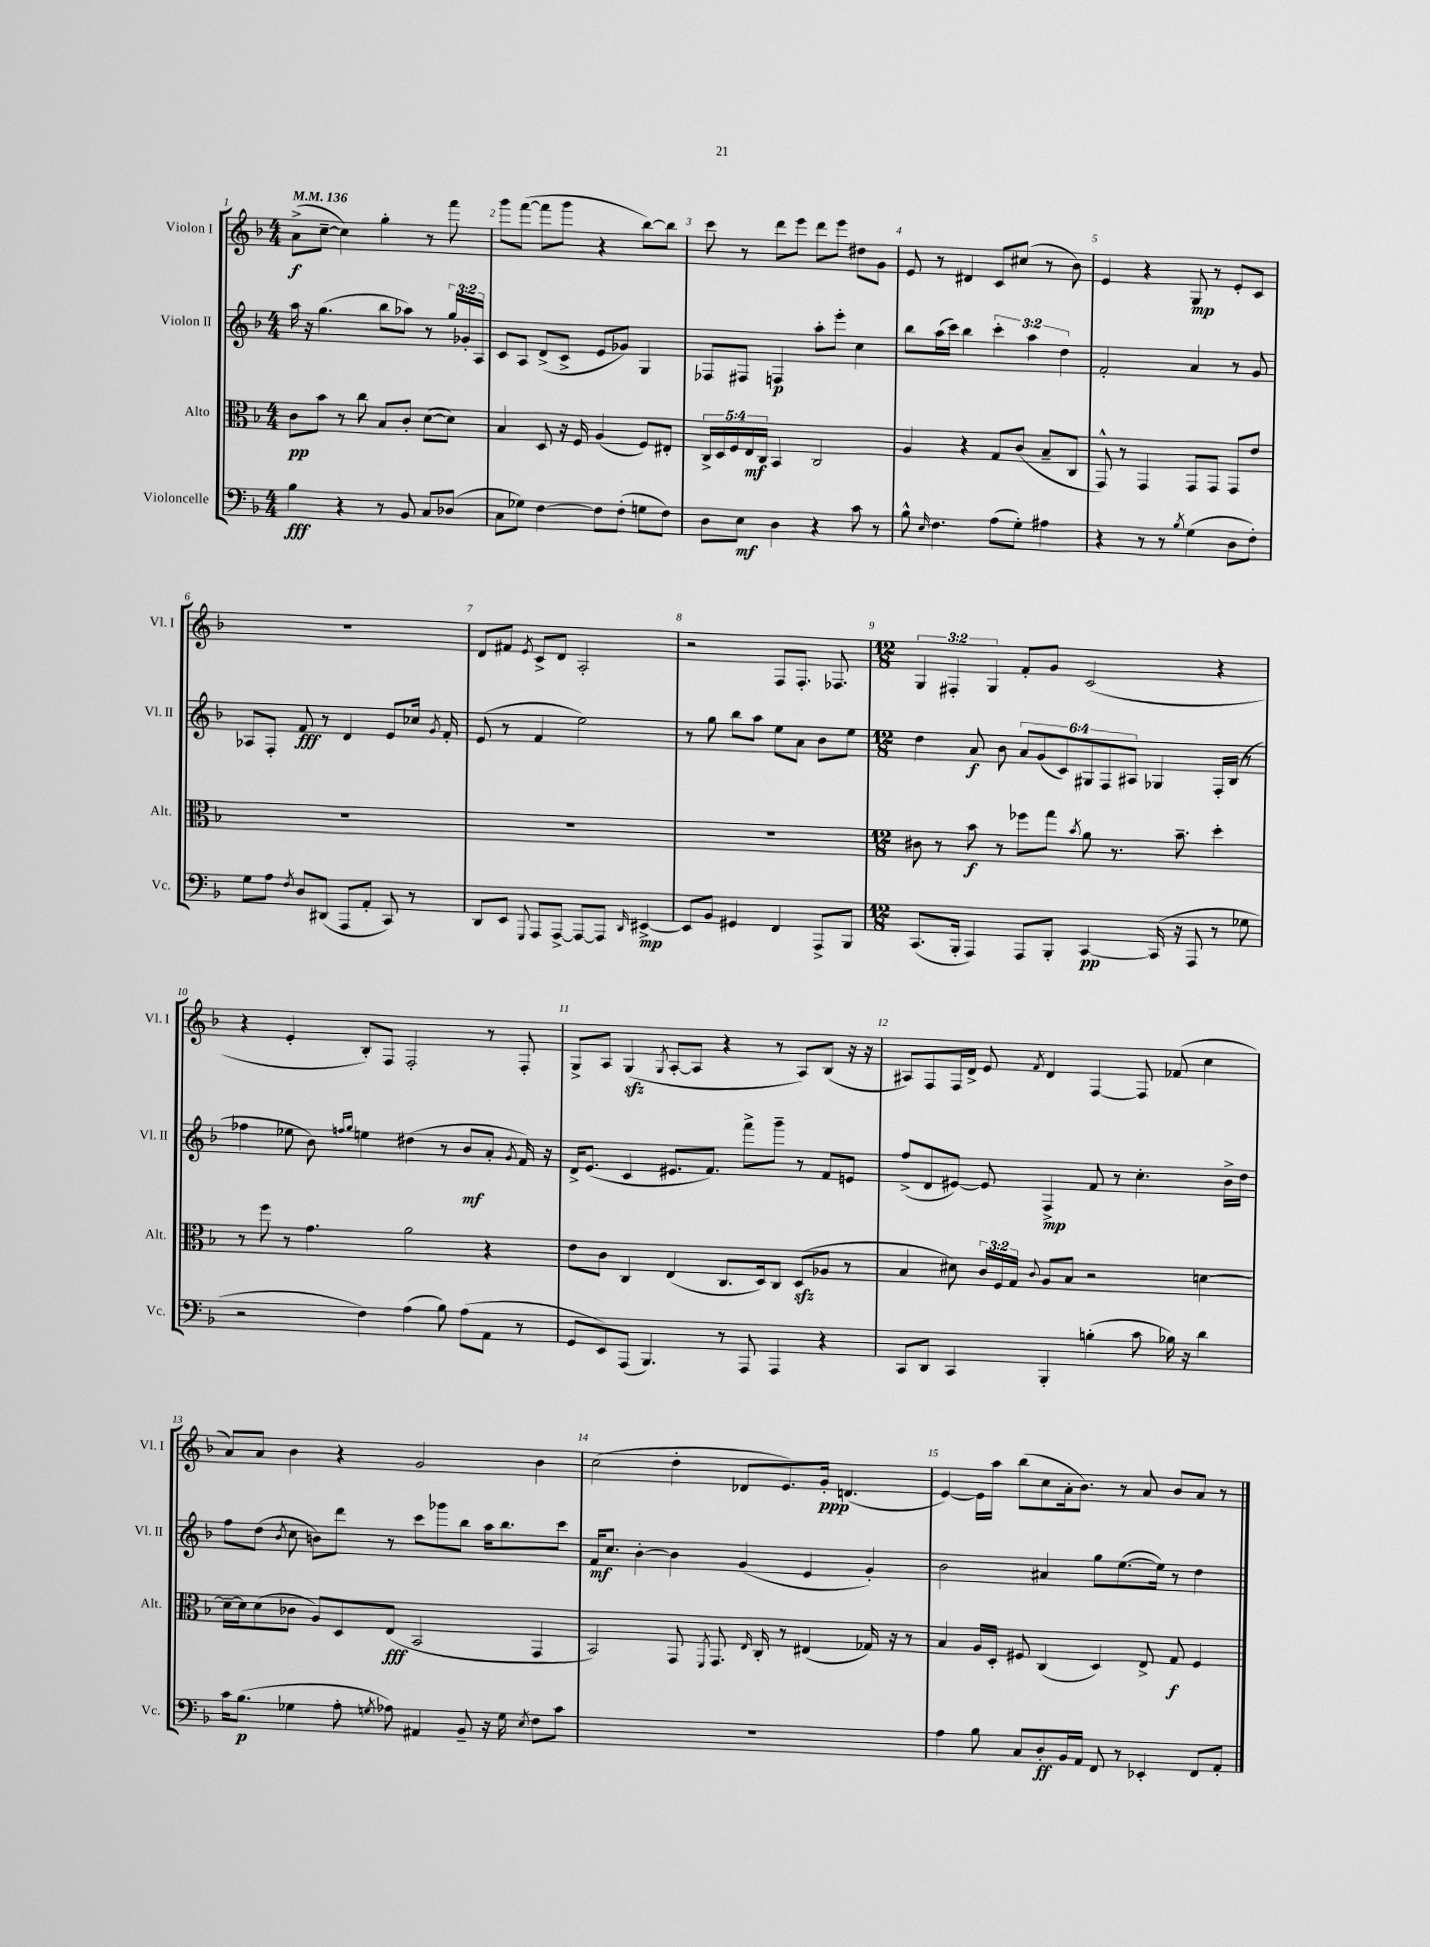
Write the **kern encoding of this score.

**kern	**kern	**kern	**kern
*staff4	*staff3	*staff2	*staff1
*clefF4	*clefC3	*clefG2	*clefG2
*k[b-]	*k[b-]	*k[b-]	*k[b-]
*M4/4	*M4/4	*M4/4	*M4/4
*MM136	*MM136	*MM136	*MM136
4B-	8c	16aa	(8a^
.	.	16r	.
.	8b-	(4.gg	[8cc~
4r	8r	.	4cc])
.	8cc	.	.
8r	8B-	8bb-	4gg'
8BB-	8c'	8aa-)	.
8C	([8d	8r	8r
(8D-	8d])	24gg	8fff
.	.	24g-'	.
.	.	24A	.
=	=	=	=
8C	4B-	8c	8ggg
8G-)	.	8A	([8fff
[4F	8D	(8d^	8fff]
.	16r	8c^	8ggg
.	16F	.	.
8F]	(4A	8e	4r
(8F'	.	8g-)	.
8G	8F)	4G	[8bb-)
8F)	8E#'	.	8bb-]
=	=	=	=
8D	20C^	8F-	8ccc
.	20D	.	.
.	20F	.	.
8E	.	8F#	8r
.	20E	.	.
.	20C	.	.
4D	4BB-	4F	8ddd
.	.	.	8eee
4r	2C	8aa'	8ddd
.	.	8eee'	8eee
8c	.	4cc	8dd#
8r	.	.	8g
=	=	=	=
8B-^^	4A	8bb-	8e
16qqE	.	.	.
4.F	.	(16aa	8r
.	.	16ccc)	.
.	4r	4bb-	4d#
(8A	8G	6ccc'	8c
8G')	(8c	.	(8cc#
.	.	6aa	.
4A#	8B-~	.	8r
.	.	6dd	.
.	8C	.	8b-)
=	=	=	=
4r	8GG^^)	2f'	4e
.	8r	.	.
8r	4GG	.	4r
8r	.	.	.
8qB-	.	.	.
(4G	8GG	4a	8G
.	8GG	.	8r
8D	8GG	8r	8e'
8F')	8e	8g	8c
=	=	=	=
8G	1r	8A-	1r
8A	.	8F'	.
8qF	.	.	.
8D	.	8f	.
(8DD#	.	8r	.
8AAA	.	4d	.
8AA'	.	.	.
8CC)	.	8e	.
8r	.	16cc-	.
.	.	8qg	.
.	.	16f'	.
=	=	=	=
8DD	1r	(8e	8d
8EE	.	8r	8f#
8qqGGG	.	.	8qe
8AAA	.	4f	8c^
[8AAA^	.	.	8d
8AAA_	.	2ee)	2A'
8AAA]	.	.	.
16qqDD	.	.	.
[4EE#^	.	.	.
=	=	=	=
8EE#]	1r	8r	2r
8BB-	.	8gg	.
4GG#	.	8bb-	.
.	.	8aa	.
4FF	.	8ee	8F
.	.	8a	8.F'
8AAA^	.	8b-	.
.	.	.	8.F-
8BBB-	.	8ee	.
=	=	=	=
*M12/8	*M12/8	*M12/8	*M12/8
(8.CC	8c#	4dd	6G
.	8r	.	.
.	.	.	6F#'
16BBB-'	.	.	.
4AAA)	8b-	8a	.
.	.	.	6G
.	8r	8b-	.
8AAA	8ff-	12a	8f'
.	.	(12g	.
8BBB-'	8gg	.	8g
.	.	12c)	.
.	8qb-	.	.
[4CC	8a	12G#	(2c
.	.	12F	.
.	8.r	.	.
.	.	12A#	.
(16CC]	.	4G-	.
16r	8.b-~	.	.
8AAA	.	.	.
8r	4dd'	16F'	4r
.	.	(16B-	.
8G-	.	8r	.
=	=	=	=
2r	8r	4ff-	4r
.	8ff	.	.
.	8r	8ee-	4e'
.	4.g	8b-)	.
.	.	16qqff	.
.	.	16qqgg	.
4F)	.	4ee	8B-')
.	.	.	8F
(4A	2a	(4dd#	2F'
8B-)	.	8r	.
(8A	.	8b-	.
8AA	4r	8a'	8r
.	.	8qg	.
8r	.	16f)	8F'
.	.	16r	.
=	=	=	=
8GG	8e	16d^	8G^
.	.	(8.e	.
8EE)	8c	.	8A
(8AAA	4C	4c	(4G
4.BBB-)	.	.	.
.	.	.	8qG
.	(4E	8.e#	[8A'
.	.	.	8A]
.	.	8.f)	.
8r	8.C	.	4r
8AAA	.	8fff^	.
.	16D)	.	.
4AAA	8C	8ggg~	8r
.	(8D	8r	8A)
4r	8A-	8f	(8B-
.	8r	8e	16r
.	.	.	16r
=	=	=	=
8CC	4B-	(8ff^	8A#)
8DD	.	8d	8F
4CC	8d#)	[8e#)	16F
.	.	.	16d^
.	24c	8e#]	8e
.	24F	.	.
.	24G	.	.
.	8qqc	.	8qf
4BBB-'	8A	4F^	4d
.	8B-	.	.
(4B'	2r	8f	[4F
.	.	8r	.
8c	.	4.cc'	8F]
16B-)	.	.	(8f-
16r	.	.	.
4d	[4d	.	4cc
.	.	16b-^	.
.	.	16dd	.
=	=	=	=
16c	16d~_	8ff	8a)
(8.B-	16d]	.	.
.	(8d	(8dd	8a
.	.	8qb-	.
4G-	8c-	8cc	4b-
.	8A)	8b)	.
8A'	8D	8ddd	4r
8qG	.	.	.
8A-)	(8E	8r	.
4AA#	2BB-	8ccc	2g
.	.	8ggg-	.
8BB-~	.	8bb-	.
16r	.	16aa	.
16G	.	8.bb-	.
8qE	.	.	.
8F	4GG	.	4b-
8c	.	8ccc	.
=	=	=	=
1.r	2BB-)	16f	(2cc
.	.	8.cc	.
.	.	[4b-'	.
.	8GG	4b-]	4dd'
.	8qFF	.	.
.	8.GG	.	.
.	.	(4g	8d-
.	16qqE	.	.
.	16C'	.	.
.	8r	.	8.e)
.	(4E#	4e	.
.	.	.	16g'
.	.	.	(4.d
.	16G-)	4g')	.
.	16r	.	.
.	8r	.	.
=	=	=	=
4A	4B-	2b-	[4e)
8B-	16A	.	16e]
.	16D'	.	16aa
8C	8F#	.	(8bb-
8D'	(4C	4a#	8cc
16BB-	.	.	16a'
16AA	.	.	8.b-)
8FF	4D)	8gg	.
8r	.	([8.ee	8r
4EE-'	8E^	.	8a
.	.	16ee])	.
.	8G	8r	8b-
8FF	4F#	4dd	8a
8AA'	.	.	8r
==	==	==	==
*-	*-	*-	*-
